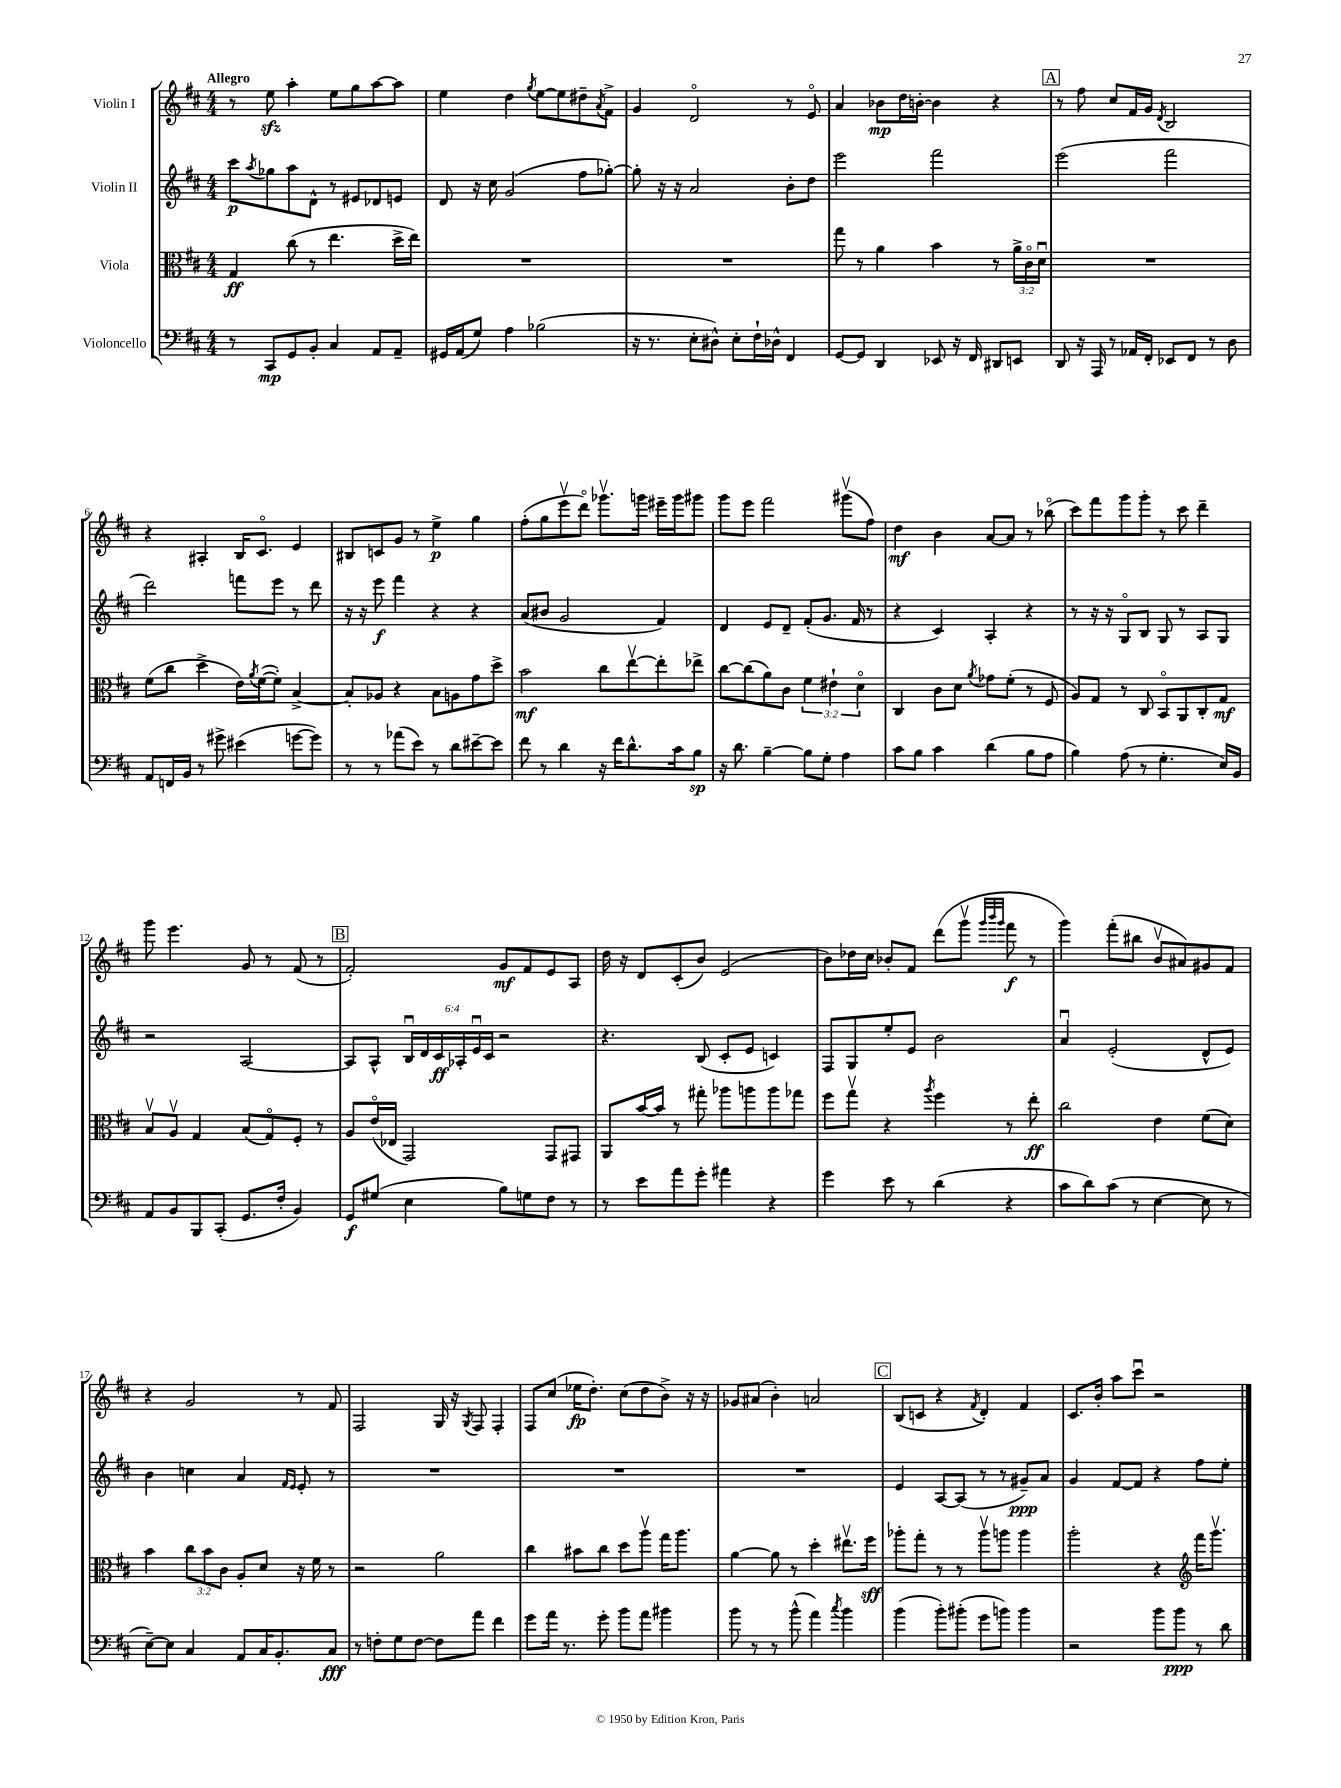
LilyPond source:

<<
\new StaffGroup <<
\new Staff = "s0" \with { instrumentName = "Violin I" } {
    \clef treble \key d \major \numericTimeSignature \time 4/4 \tempo "Allegro"
    r8 e''8\sfz a''4-. e''8 g''8 a''8~ a''8 |
    e''4 d''4 \acciaccatura { g''8 } e''8~ e''8 dis''8-- \acciaccatura { a'8 } fis'8-> |
    g'4 d'2\flageolet r8 e'8\flageolet |
    a'4 bes'8\mp d''16 b'16~-. b'4 r4 |
    \mark \markup { \box "A" } r8 fis''8 cis''8 fis'16 g'16 \acciaccatura { d'8 } b2 |
    r4 ais4-. b16 cis'8.\flageolet e'4 |
    bis8 c'8 g'8 r8 e''4->\p g''4 |
    fis''8-.( g''8 e'''8\upbow d'''8\flageolet) ges'''8.\upbow g'''16 eis'''16-- g'''16 gis'''8 |
    g'''8 e'''8 fis'''2 gis'''8\upbow( fis''8) |
    d''4\mf b'4 a'8~ a'8 r8 bes''8\flageolet( |
    cis'''8) fis'''8 g'''8 g'''8-. r8 cis'''8 d'''4-- |
    g'''8 e'''4. g'8 r8 fis'8( r8 |
    \mark \markup { \box "B" } fis'2-.) g'8\mf fis'8 e'8 a8 |
    d''16 r16 d'8 cis'8-.( b'8) e'2( |
    b'8) des''16 cis''16 bes'8-. fis'8 d'''8( g'''8\upbow \grace { g'''32 b'''32 g'''32 } fis'''8\f r8 |
    g'''4) fis'''8-.( bis''8 b'8\upbow ais'8) gis'8 fis'8 |
    r4 g'2 r8 fis'8 |
    fis2 g16 r16 \acciaccatura { g8 } fis8 fis4-. |
    fis8 cis''8( ees''16\fp d''8.-.) cis''8( d''8 b'8->) r16 r16 |
    ges'8 ais'8( b'4-.) a'2 |
    \mark \markup { \box "C" } b8( c'8 r4 \acciaccatura { fis'8 } d'4-.) fis'4 |
    cis'8. b'16-. a''8 cis'''8\downbow r2 \bar "|." |
}
\new Staff = "s1" \with { instrumentName = "Violin II" } {
    \clef treble \key d \major \numericTimeSignature \time 4/4 \override Staff.TupletNumber.text = #tuplet-number::calc-fraction-text
    cis'''8\p \acciaccatura { a''8 } ges''8 a''8 d'8-^ r8 eis'8 des'8 e'8 |
    d'8 r16 cis''16 g'2( fis''8 ges''8~-.) |
    ges''8-. r16 r16 a'2 b'8-. d''8 |
    e'''2 fis'''2 |
    \mark \markup { \box "A" } e'''2( fis'''2 |
    d'''2) f'''8 e'''8 r8 d'''8 |
    r16 r16 e'''8\f fis'''4 r4 r4 |
    a'8( bis'8 g'2 fis'4) |
    d'4 e'8 d'8-- fis'8-.( g'8. fis'16 r8 |
    r4 cis'4) a4-. r4 |
    r8 r16 r16 g8\flageolet b8 g8 r8 a8 g8 |
    r2 a2~ |
    \mark \markup { \box "B" } a8 a8-^ \tuplet 6/4 { b16\downbow d'16 cis'16\ff aes16-. e'16\downbow cis'16 } r2 |
    r4. b8( cis'8-. e'8 c'4) |
    fis8 g8 e''8-. e'8 b'2 |
    a'4\downbow e'2-.( d'8-^ e'8) |
    b'4 c''4 a'4 \grace { fis'16 e'16 } e'8-. r8 |
    R1 |
    R1 |
    R1 |
    \mark \markup { \box "C" } e'4 a8~ a8( r8 r8 gis'8--\ppp) a'8 |
    g'4 fis'8~ fis'8 r4 fis''8 e''8-. \bar "|." |
}
\new Staff = "s2" \with { instrumentName = "Viola" } {
    \clef alto \key d \major \numericTimeSignature \time 4/4 \override Staff.TupletNumber.text = #tuplet-number::calc-fraction-text
    g4\ff cis''8( r8 e''4. d''16-> e''16) |
    R1 |
    R1 |
    g''8 r8 a'4 b'4 r8 \tuplet 3/2 { a'16-> cis'16\flageolet d'16\downbow } |
    \mark \markup { \box "A" } R1 |
    fis'8( cis''8 d''4-> e'16) \acciaccatura { a'8 } fis'16~( fis'8-.) b4~-> |
    b8-. aes8 r4 b8 a8 g'8 d''8-> |
    b'2\mf cis''8 e''8~\upbow e''8-. ees''8-> |
    cis''8~ cis''8( a'8) cis'8 \tuplet 3/2 { fis'4 eis'4-! d'4\flageolet } |
    cis4 cis'8 d'8 \acciaccatura { a'8 } ges'8 fis'8-.( r8 fis8 |
    a8) g8 r8 cis8 b,8\flageolet a,8 cis8-. g8\mf |
    b8\upbow a8\upbow g4 b8( g8\flageolet) fis8-. r8 |
    \mark \markup { \box "B" } a8 e'16\flageolet( ees16 g,2) g,8 gis,8 |
    a,8 b'16~ b'16 r8 gis''8-. aes''8 a''8 a''8 ges''8 |
    fis''8 g''8\upbow r4 \acciaccatura { a''8 } fis''4 r8 e''8-.\ff |
    cis''2 e'4 fis'8( d'8) |
    b'4 \tuplet 3/2 { cis''8 b'8 cis'8 } a8-. d'8 r16 fis'16 r8 |
    r2 a'2 |
    cis''4 bis'8 cis''8 d''8 a''8\upbow g''16 a''8. |
    a'4~ a'8 r8 d''4-. eis''8.\upbow fis''16\sff |
    \mark \markup { \box "C" } aes''8-. g''8-. r8 r8 aes''8\upbow a''8 a''4 |
    a''2-. r4 \clef treble fis'''16 g'''8.\upbow \bar "|." |
}
\new Staff = "s3" \with { instrumentName = "Violoncello" } {
    \clef bass \key d \major \numericTimeSignature \time 4/4
    r8 cis,8\mp g,8 b,8-. cis4 a,8 a,8-- |
    gis,16 a,16( g8) a4 bes2( |
    r16 r8. e8-. dis8-^) e8-. fis16-! des16-^ fis,4 |
    g,8~ g,8 d,4 ees,8 r16 fis,16 dis,8 e,8 |
    \mark \markup { \box "A" } d,8 r16 a,,16 r8 aes,16 fis,16-. ees,8 fis,8 r8 d8 |
    a,8 f,16 b,16 r8 gis'8-> eis'4( g'8~ g'8) |
    r8 r8 aes'8( e'8) r8 d'8 eis'8~-- eis'8 |
    fis'8 r8 d'4 r16 fis'16 d'8.-^ cis'16 b8\sp |
    r16 d'8. b4~-- b8 g8-. a4 |
    cis'8 b8 cis'4 d'4( b8 a8 |
    b4) a8( r8 g4.-. e16) b,16 |
    a,8 b,8 b,,8 cis,8-.( g,8. fis16-. b,4) |
    \mark \markup { \box "B" } g,8\f gis8( e4 b8) g8 fis8 r8 |
    r8 e'8 a'8 g'8-. ais'4 r4 |
    g'4 e'8 r8 d'4( r4 |
    cis'8 d'8) cis'8( r8 e4~ e8 r8 |
    e8~--) e8 cis4 a,8 cis16 b,8.-. cis8\fff |
    r8 f8-. g8 f8~ f8 a'8 fis'4 |
    g'8 a'16 r8. g'8-. b'8 a'8 bis'4 |
    b'8 r8 r8 b'8-^( a'4) \acciaccatura { cis''8 } b'4 |
    \mark \markup { \box "C" } b'4( b'8-.) bis'8-.( g'8 b'8) b'4 |
    r2 b'8 b'8\ppp r8 d'8 \bar "|." |
}
>>
>>
